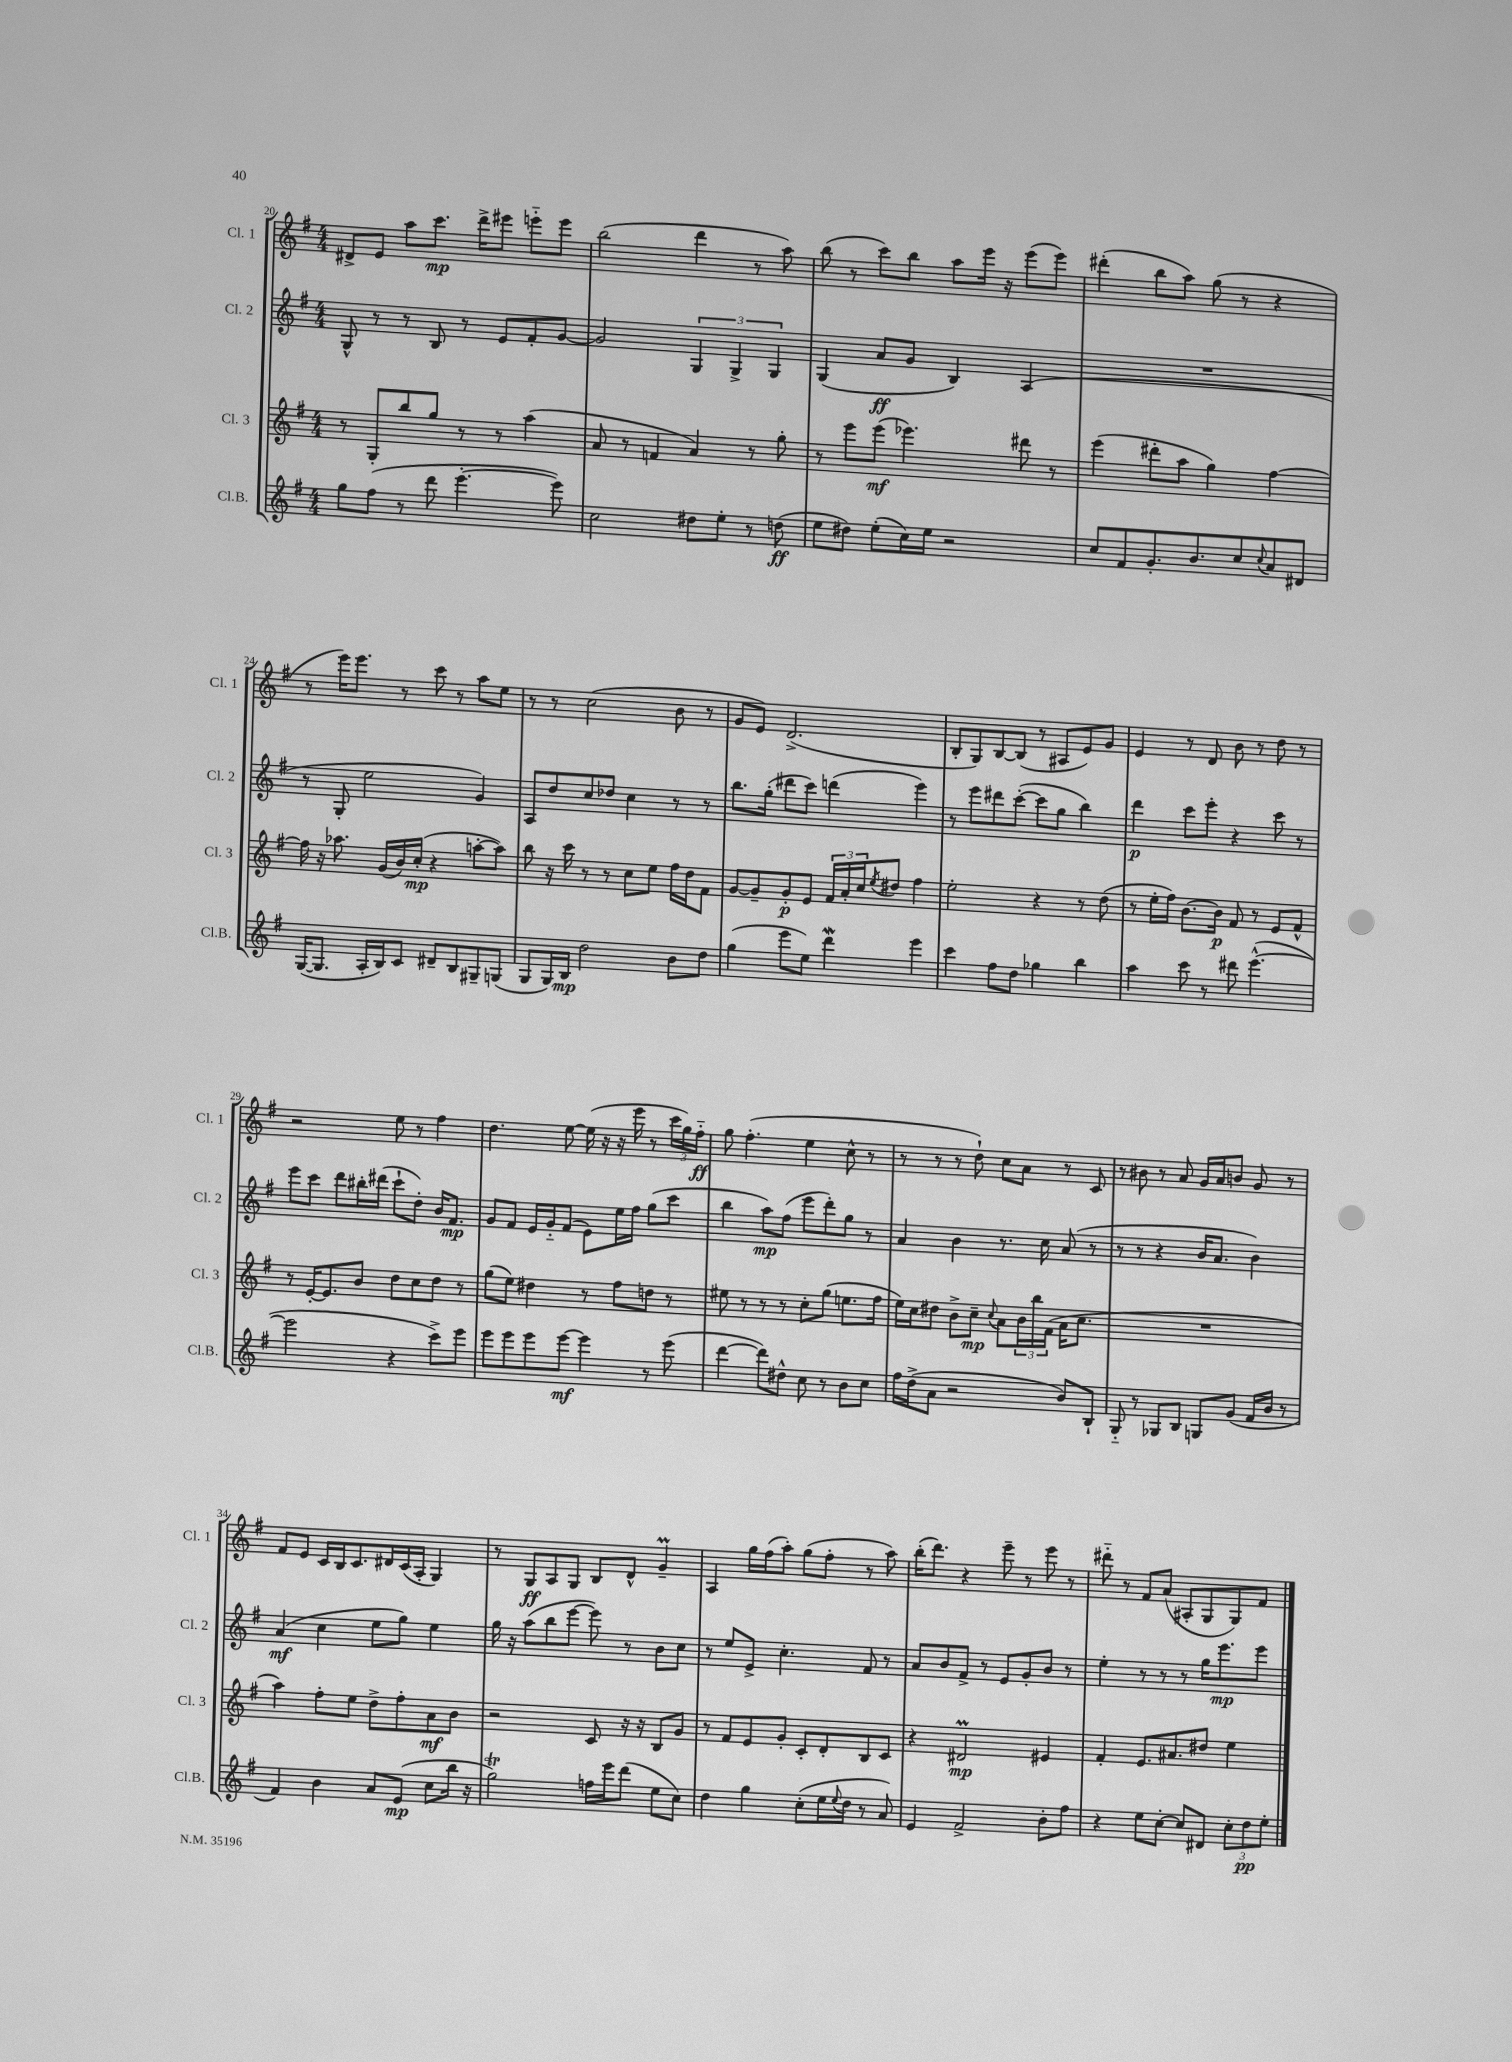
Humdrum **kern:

**kern	**kern	**kern	**kern
*staff4	*staff3	*staff2	*staff1
*clefG2	*clefG2	*clefG2	*clefG2
*k[f#]	*k[f#]	*k[f#]	*k[f#]
*M4/4	*M4/4	*M4/4	*M4/4
8gg	8r	8G^^	8d#^
(8ff#	8G'	8r	8e
8r	8bb	8r	8aa
8ddd	8gg	8B	8.ccc
[4.eee'	8r	8r	.
.	.	.	16ddd^
.	8r	8e	8eee#
.	(4aa	8f#'	8eee'~
8eee])	.	[8g	8eee
=	=	=	=
2cc	8a	2g]	(2bb
.	8r	.	.
.	4f	.	.
8dd#	4a)	6G	4ddd
8ee'	.	.	.
.	.	6G^	.
8r	8r	.	8r
.	.	6G	.
(8dd	8gg'	.	8aa)
=	=	=	=
8ee	8r	(4G	(8bb
8dd#)	8eee	.	8r
(8ee'	(8eee	8a	8ccc)
16cc)	4.eee-)	8g	8bb
16ee	.	.	.
2r	.	4B)	8aa
.	.	.	16eee
.	.	.	16r
.	8ddd#	(4A	(8eee
.	8r	.	8eee)
=	=	=	=
8cc	(4eee	1r	(4ddd#'
8f#	.	.	.
8.g'	8ddd#'	.	8bb
.	8aa	.	8aa)
8.b	.	.	.
.	4gg)	.	(8gg
8cc	.	.	8r
8qqcc	.	.	.
8a	[4ff#	.	4r
8d#	.	.	.
=	=	=	=
([16G	16ff#]	8r	8r
8.G]	16r	.	.
.	8.aa-	8G'	16eee)
.	.	.	8.eee
16A'	.	2ee	.
16B)	(16g	.	.
8c	16b)	.	8r
.	(16cc'	.	.
8d#~	4r	.	8ccc
8B	.	.	8r
8G#~	[8aa'	4g)	8aa
(8G	8aa])	.	8ee
=	=	=	=
8G	8bb	8A	8r
16G)	16r	8dd	8r
16B	16ccc	.	.
2dd	8r	8cc	(2cc
.	8r	8dd-	.
.	8cc	4cc	.
.	8ee	.	.
8b	16ff#	8r	8b
.	16dd	.	.
8dd	8f#	8r	8r
=	=	=	=
(4gg	[8g	8.bb	8g
.	8g~]	.	8e)
.	.	(16gg'	.
8eee	8g'	8ddd#	(2.d^
8ee)	8e	8ccc)	.
4ddd	24f#	(4ddd	.
.	24a'	.	.
.	24cc	.	.
.	8qee	.	.
.	8dd#	.	.
4eee	4ff#	4eee)	.
=	=	=	=
4ccc	2ee'	8r	8B'
.	.	8eee	8G)
8ff#	.	8ddd#	[8B
8dd	.	([8ccc'	(8B]
4gg-	4r	8ccc]	8r
.	.	8gg	8A#
4bb	8r	4bb)	8e)
.	(8dd	.	8g
=	=	=	=
4aa	8r	4ddd	4e
.	16ee'	.	.
.	16ff#)	.	.
8ccc	[8.b	8ccc	8r
8r	.	8eee'	8d
.	16b]	.	.
8ddd#	8f#	4r	8b
([4.eee^^	8r	.	8r
.	8e	8ccc	8dd
.	8f#^^	8r	8r
=	=	=	=
2eee]	8r	8eee	2r
.	[16e'	8ccc	.
.	8.e]	.	.
.	.	8ddd	.
.	8b	16bb#'	.
.	.	(16ddd#	.
4r	8dd	8ccc`	8ee
.	8cc	8dd')	8r
8ccc^)	8dd	16b	4ff#
.	.	8.f#	.
8eee	8r	.	.
=	=	=	=
8eee	(8gg	8g	4.dd
8eee	8ee)	8f#	.
8eee	4dd#	16e	.
.	.	16g'~	.
[8eee	.	(8f#	[8ee
4eee]	8r	8e)	(16ee]
.	.	.	16r
.	8ff#	16ee	16r
.	.	16ff#	16eee
8r	8dd	(8gg	8r
(8eee	8r	8ccc	24ccc
.	.	.	24gg)
.	.	.	24ff#'~
=	=	=	=
[4ddd	8ee#	4bb	8gg
.	8r	.	(4.ff#'
8ddd])	8r	8aa)	.
8dd#^^	8r	(8ff#	.
8cc	8cc'	8eee	4ee
8r	(8gg	8ddd')	.
8b	8.ee	8gg	8cc^^
8cc	.	8r	8r
.	16ff#	.	.
=	=	=	=
16ff#	16ee)	4a	8r
(16dd^	16cc	.	.
8a	8dd#	.	8r
2r	8b^	4b	8r
.	8cc~	.	8dd`)
.	8qqcc	.	.
.	8a	8.r	8cc
.	24b	.	8a
.	24bb	.	.
.	.	16cc	.
.	(24f#	.	.
8b)	16a	(8a	8r
.	8.cc	.	.
8B`	.	8r	8c
=	=	=	=
8G'~	1r	8r	8r
8r	.	8r	8b#
8G-	.	4r	8r
8B	.	.	8a
8G	.	16b	16g
.	.	8.a	16a
(8g	.	.	8b
16f#	.	4b)	8g
16b	.	.	.
8r	.	.	8r
=	=	=	=
4f#)	4aa)	(4a	8f#
.	.	.	8e
4b	8ff#'	4cc	16c
.	.	.	16B
.	8ee	.	8.c
8a	8dd^	8ee	.
.	.	.	16d#
(8e	8ff#'	8gg)	(16c
.	.	.	16A'
8cc	8a	4ee	4G)
16bb	8b	.	.
16r	.	.	.
=	=	=	=
2gg)	2r	16gg	8r
.	.	16r	.
.	.	(8aa	8G
.	.	8bb	8A
.	.	[8eee	8G
16ff	8c	8eee])	8B
16eee	.	.	.
(8ddd	16r	8r	8d^^
.	16r	.	.
8ee	8B	8b	4g~
8cc)	8g	8cc	.
=	=	=	=
4dd	8r	8r	4A
.	8f#	8ee	.
4gg	8e	8e^	16gg
.	.	.	(16ff#
.	8g'	4.cc'	8aa')
(8cc'	8c'	.	(8gg
16ee	8d'	.	8ff#'
8qqee	.	.	.
16dd	.	.	.
8r	8B	8f#	8r
8a)	8c	8r	8aa)
=	=	=	=
4e	4r	8a	(16bb'
.	.	.	8.ddd)
.	.	8b	.
2f#^	2d#	8f#^	4r
.	.	8r	.
.	.	8e	8eee~
.	.	8g'	8r
8b'	4e#	8b	8eee
8ff#	.	8r	8r
=	=	=	=
4r	4f#'	4ee'	8ddd#'~
.	.	.	8r
8ee	8.e	8r	8f#
[8cc'	.	8r	(8a
.	8.a#	.	.
8cc]	.	8r	8A#'
8d#	8dd#	16gg	8G
.	.	8.eee	.
12cc'	4ee	.	8G)
12dd	.	.	.
.	.	8eee	8f#
12ee'	.	.	.
==	==	==	==
*-	*-	*-	*-
